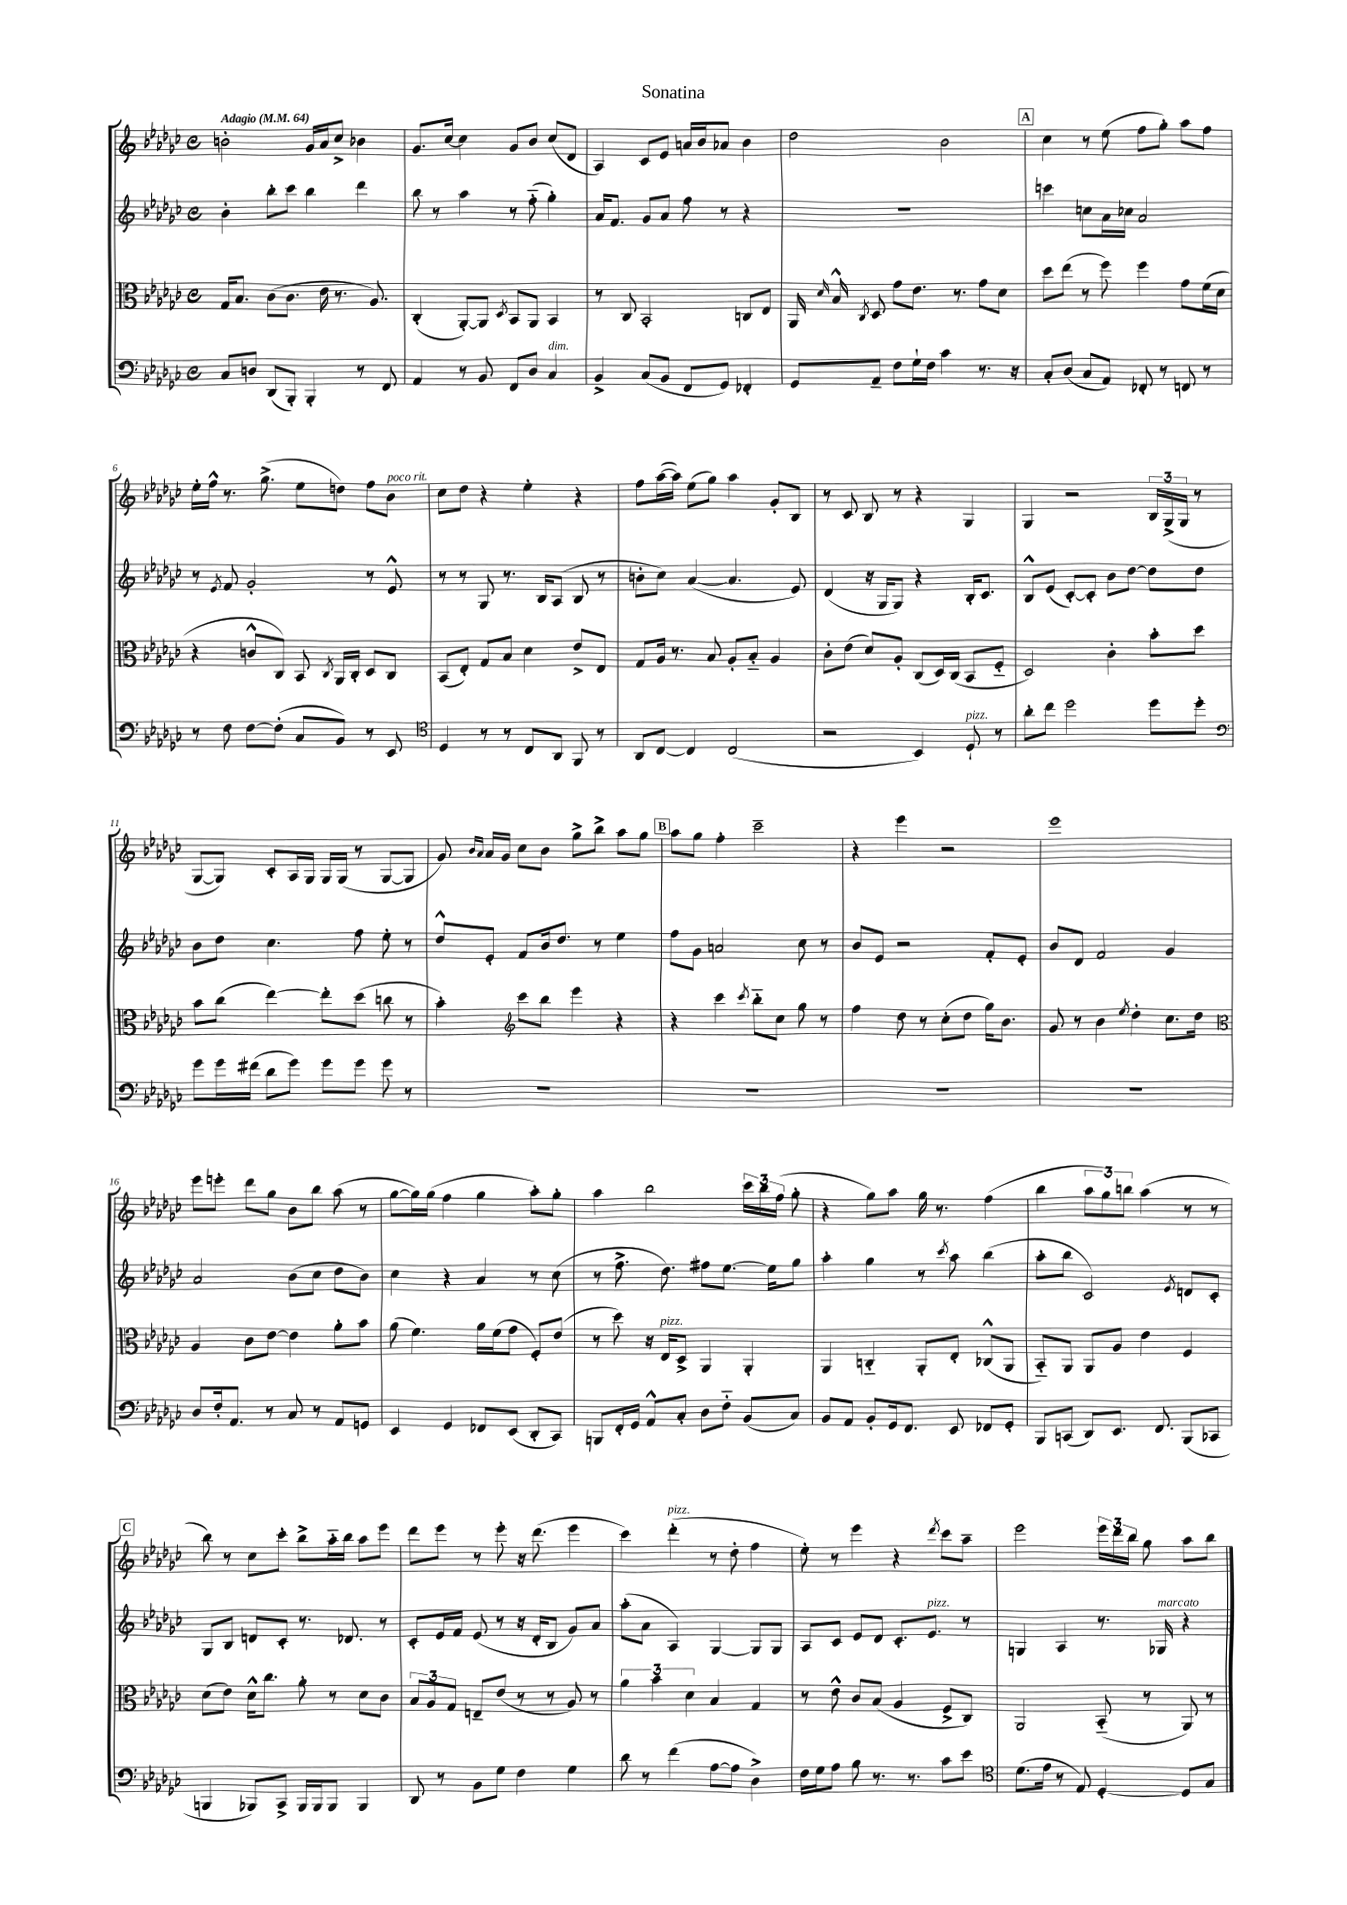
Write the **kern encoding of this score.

**kern	**kern	**kern	**kern
*staff4	*staff3	*staff2	*staff1
*clefF4	*clefC3	*clefG2	*clefG2
*k[b-e-a-d-g-c-]	*k[b-e-a-d-g-c-]	*k[b-e-a-d-g-c-]	*k[b-e-a-d-g-c-]
*M4/4	*M4/4	*M4/4	*M4/4
*met(c)	*met(c)	*met(c)	*met(c)
*MM64	*MM64	*MM64	*MM64
8C-/L	16G-/LK	4b-'\	2b'\
.	8.B-/J	.	.
8D/J	.	.	.
(8DD-/L	(8c-\L	8bb-'\L	.
8BBB-'/J)	8.c-\J	8ccc-\J	.
4BBB-'/	.	4bb-\	16g-/LL
.	16e-\	.	16a-/J
.	8.r	.	8cc-^/J
8r	.	4ddd-\	4b-\
.	8.A-/)	.	.
8FF/	.	.	.
=	=	=	=
4AA-/	(4C-'/	8bb-\	8.g-/L
.	.	8r	.
.	.	.	[16cc-/Jk
8r	[8AA-'/L)	4aa-\	4cc-\]
8BB-/	8AA-/]J	.	.
.	8qD-/	.	.
8FF/L	8BB-/L	8r	8g-/L
8D-/J	8AA-/J	(8ff'~\	8b-/J
4C-/	4BB-/	4gg-'\)	(8cc-/L
.	.	.	8d-/J
=	=	=	=
4BB-^/	8r	16a-/LK	4A-/)
.	.	8.f/J	.
.	8C-/	.	.
(8C-/L	2BB-'/	8g-/L	8c-/L
8BB-/J	.	8a-/J	8e-/J
8FF/L	.	8ff\	16a/LL
.	.	.	16b-/J
8GG-/J)	.	8r	8a-/J
4FF-'/	8C/L	4r	4b-\
.	8E-/J	.	.
=	=	=	=
8GG-/L	16AA-/	1r	2dd-\
.	16qqd-/	.	.
.	16B-^^/	.	.
.	8qC-/	.	.
8AA-~/J	8D-/	.	.
8F\L	8g-\L	.	.
16G-`\L	8.e-\J	.	.
16F\JJ	.	.	.
4c-\	.	.	2b-\
.	8.r	.	.
8.r	8g-\L	.	.
.	8d-\J	.	.
16r	.	.	.
=	=	=	=
8C-'/L	8dd-\L	4ccc\	4cc-\
(8D-/J	(8ee-\J	.	.
8C-/L	8r	8cc\L	8r
8AA-/J)	8ff\)	16a-\L	(8ee-\
.	.	16cc-\JJ	.
8FF-'/	4ff\	2a-/	8ff\L
8r	.	.	8gg-'\J)
8FF/	8g-\L	.	8aa-\L
8r	(16f\L	.	8ff\J
.	16d-\JJ	.	.
=	=	=	=
8r	4r	8r	16ee-'\LL
.	.	.	16ff^^\JJ
.	.	8qe-/	.
8F\	.	8f/	8.r
[8F\L	8c^^/L	2g-'/	.
.	.	.	(8.gg-^\
(8F'\]J	8C-/J)	.	.
8C-/L	8BB-/	.	8ee-\L
.	8qC-/	.	.
8BB-/J)	16AA-/LL	.	8dd\J)
.	16C-'/JJ	.	.
8r	8D-/L	8r	8ff\L
8EE-/	8C-/J	8e-^^/	8b-\J
=	=	=	=
*clefC4	*	*	*
4D-/	(8BB-/L	8r	8cc-\L
.	8E-'/J)	8r	8dd-\J
8r	8G-/L	8G-/	4r
8r	8B-/J	8.r	.
8C-/L	4d-\	.	4ee-'\
.	.	16B-/LK	.
8AA-/J	.	(8A-/J	.
8FF/	8e-^/L	8B-/	4r
8r	8E-/J	8r	.
=	=	=	=
8AA-/L	8G-/L	8b'\L	8ff\L
[8C-/J	16A-/Jk	8cc-\J)	([16aa-\L
.	8.r	.	16aa-\]JJ)
4C-/]	.	([4a-/	(8ee-\L
.	8B-/	.	8gg-\J)
(2C-/	8A-'/L	4.a-/]	4aa-\
.	8B-'~/J	.	.
.	4A-/	.	8g-'/L
.	.	8e-/)	8B-/J
=	=	=	=
2r	8c-'\L	(4d-/	8r
.	(8e-\J	.	8c-/
.	8d-/L)	16r	8B-/
.	.	16G-/LK	.
.	8A-'/J	8G-/J)	8r
4BB-/)	(8C-/L	4r	4r
.	16D-/L)	.	.
.	(16C-/JJ	.	.
8D-`/	8BB-/L	16B-'/LK	4G-/
.	.	8.c-/J	.
8r	8F'~/J	.	.
=	=	=	=
8a-'\L	2D-/)	8B-^^/L	4G-/
8cc-\J	.	(8e-/J	.
2dd-\	.	[8c-'/L)	2r
.	.	8c-'/]J	.
.	4c-'\	8b-\L	.
.	.	[8dd-\J	.
8dd-\L	8b-'\L	8dd-\]L	24B-/LL
.	.	.	(24G-^/
.	.	.	24G-/JJ
8dd-'\J	8dd-\J	8dd-\J	8r
=	=	=	=
*clefF4	*	*	*
8g-\L	8b-\L	8b-\L	[8G-/L
16g-\L	(8cc-\J	8dd-\J	8G-/]J)
(16f#\JJ	.	.	.
8d-\L	[4ee-\)	4.cc-\	8c-'/L
8g-\J)	.	.	16A-/L
.	.	.	16G-/JJ
8g-\L	8ee-'\]L	.	16G-/LL
.	.	.	(16G-/JJ
8g-\J	(8dd-\J	8ff\	8r
8g-\	8cc\	8ee-'\	[8G-/L
8r	8r	8r	8G-/]J
=	=	=	=
1r	4b-'\)	8dd-^^/L	8g-/)
.	.	.	16qqb-/LL
.	.	.	16qqa-/JJ
.	.	8e-'/J	16a-/LL
.	.	.	16g-/JJ
*	*clefG2	*	*
.	8ccc-\L	8f/L	8cc-\L
.	8bb-\J	16b-/k	8b-\J
.	.	8.dd-/J	.
.	4eee-\	.	8gg-^\L
.	.	8r	8bb-^\J
.	4r	4ee-\	8aa-\L
.	.	.	8gg-\J
=	=	=	=
1r	4r	8ff\L	8aa-\L
.	.	8g-\J	8gg-\J
.	4ccc-\	2a/	4ff'\
.	8qccc-/	.	.
.	8bb-'~\L	.	2ccc-~\
.	8cc-\J	.	.
.	8gg-\	8cc-\	.
.	8r	8r	.
=	=	=	=
1r	4ff\	8b-/L	4r
.	.	8e-/J	.
.	8dd-\	2r	4eee-\
.	8r	.	.
.	(8cc-'\L	.	2r
.	8dd-\J	.	.
.	16gg-\LK)	8f'/L	.
.	8.b-\J	.	.
.	.	8e-'/J	.
=	=	=	=
1r	8g-/	8b-/L	1eee-
.	8r	8d-/J	.
.	4b-\	2f/	.
.	8qee-/	.	.
.	4dd-'\	.	.
.	8.cc-\L	4g-/	.
.	16dd-\Jk	.	.
=	=	=	=
*	*clefC3	*	*
8D-/L	4A-/	2a-/	8eee-\L
16F'/k	.	.	8eee'\J
8.AA-/J	.	.	.
.	8c-\L	.	8ddd-\L
8r	[8e-\J	.	8gg-\J
8C-/	4e-\]	(8b-\L	8b-\L
8r	.	8cc-\J	8bb-\J
8AA-/L	8a-'\L	8dd-\L	(8aa-\
8GG/J	8b-\J	8b-\J)	8r
=	=	=	=
4EE-/	(8a-\	4cc-\	[8gg-\L
.	4.f\)	.	16gg-\]L)
.	.	.	(16gg-\JJ
4GG-/	.	4r	4ff\
8FF-/L	16a-\LL	4a-/	4gg-\
.	(16f\J	.	.
(8EE-/J	8g-\J	.	.
8DD-'/L	8F'/L)	8r	8aa-'\L)
8CC-/J)	(8e-/J	(8cc-\	8gg-'\J
=	=	=	=
8BBB/L	8r	8r	4aa-\
16FF'/L	8dd-\)	8.ff^\	.
16GG-/JJ	.	.	.
8AA-^^/L	16r	.	2bb-\
.	16E-/LK	8.dd-\)	.
8C-'/J	8D-^/J	.	.
8D-\L	4AA-/	8ff#\L	.
8F'~\J	.	[8.ee-\J	.
(8BB-/L	4AA-'/	.	24ccc-\LL
.	.	.	24bb-\
.	.	16ee-\]LK	.
.	.	.	(24ff\JJ
8C-/J)	.	8gg-\J	8gg-'\
=	=	=	=
8BB-/L	4AA-/	4aa-'\	4r
8AA-/J	.	.	.
8BB-'/L	4C'~/	4gg-\	8gg-\L)
16GG-/k	.	.	8aa-\J
8.FF/J	.	.	.
.	8AA-'/L	8r	16gg-\
.	.	.	8.r
.	.	8qccc-/	.
8EE-/	8E-'/J	8aa-\	.
8FF-/L	(8C-^^/L	(4bb-\	(4ff\
8GG-'/J	8AA-/J	.	.
=	=	=	=
8BBB-/L	8BB-'~/L)	8aa-'\L	4bb-\
(8CC/J	8AA-/J	8bb-\J	.
8DD-/L)	8AA-/L	2c-/)	12aa-\L
.	.	.	12gg-\)
8.EE-/J	8A-/J	.	.
.	.	.	12bb\J
.	4e-\	.	(4aa-\
8.FF/	.	.	.
.	.	8qe-/	.
(8BBB-/L	4F/	8d/L	8r
8CC-/J	.	8c-'/J	8r
=	=	=	=
4BBB/	(8d-\L	8G-/L	8bb-\)
.	8e-\J)	8B-/J	8r
8BBB-/L)	16d-^^\LK	8d/L	8cc-\L
.	8.cc-\J	.	.
8CC-^/J	.	8c-'/J	8ccc-'\J
16BBB-/LL	8a-'\	8.r	8bb-^\L
16BBB-/J	.	.	.
8BBB-/J	8r	.	16aa-'~\L
.	.	8.d-/	16bb-\JJ
4BBB-/	8d-\L	.	8aa-\L
.	8c-\J	8r	8eee-\J
=	=	=	=
8DD-/	12B-/L	8c-'/L	8ddd-\L
.	12A-/	.	.
8r	.	16e-/L	8eee-\J
.	12G-/J	.	.
.	.	16f/JJ	.
8BB-\L	8E~/L	(8e-/	8r
8G-\J	(8e-/J	8r	8eee-'\
4F\	8r	16r	16r
.	.	16d-'/LK	(8.ddd-\
.	8r	8B-/J	.
4G-\	8A-/)	8g-/L)	4eee-\
.	8r	8a-/J	.
=	=	=	=
8d-\	6a-\	(8aa-'\L	4ccc-\)
8r	.	8a-\J	.
.	6b-\	.	.
(4f\	.	4A-/)	(4ddd-'\
.	6d-\	.	.
[8A-\L	4B-/	[4G-/	8r
8A-\]J	.	.	8dd-'\
4D-^\)	4G-/	8G-/]L	4ff\
.	.	8G-/J	.
=	=	=	=
16F\LL	8r	8A-/L	8ee-'\)
16G-\J	.	.	.
8A-\J	8e-^^\	8c-/J	8r
8B-\	8c-/L	8e-/L	4eee-\
8.r	(8B-/J	8d-/J	.
.	4A-/	8.c-'/L	4r
8.r	.	.	.
.	.	8.e-/J	.
.	.	.	8qddd-/
8c-\L	8F^/L	.	8ccc-\L
8e-\J	8C-/J)	8r	8aa-~\J
=	=	=	=
*clefC4	*	*	*
(8.d-\L	2AA-/	4G/	2eee-\
16e-\Jk	.	.	.
8r	.	4A-/	.
8E-/)	.	.	.
[4D-'/	(8BB-'~/	8.r	24eee-\LL
.	.	.	24ddd-\
.	.	.	24bb-\JJ
.	8r	.	8gg-\
.	.	16G-/	.
8D-/]L	8AA-/)	4r	8aa-\L
8G-/J	8r	.	8bb-\J
==	==	==	==
*-	*-	*-	*-
